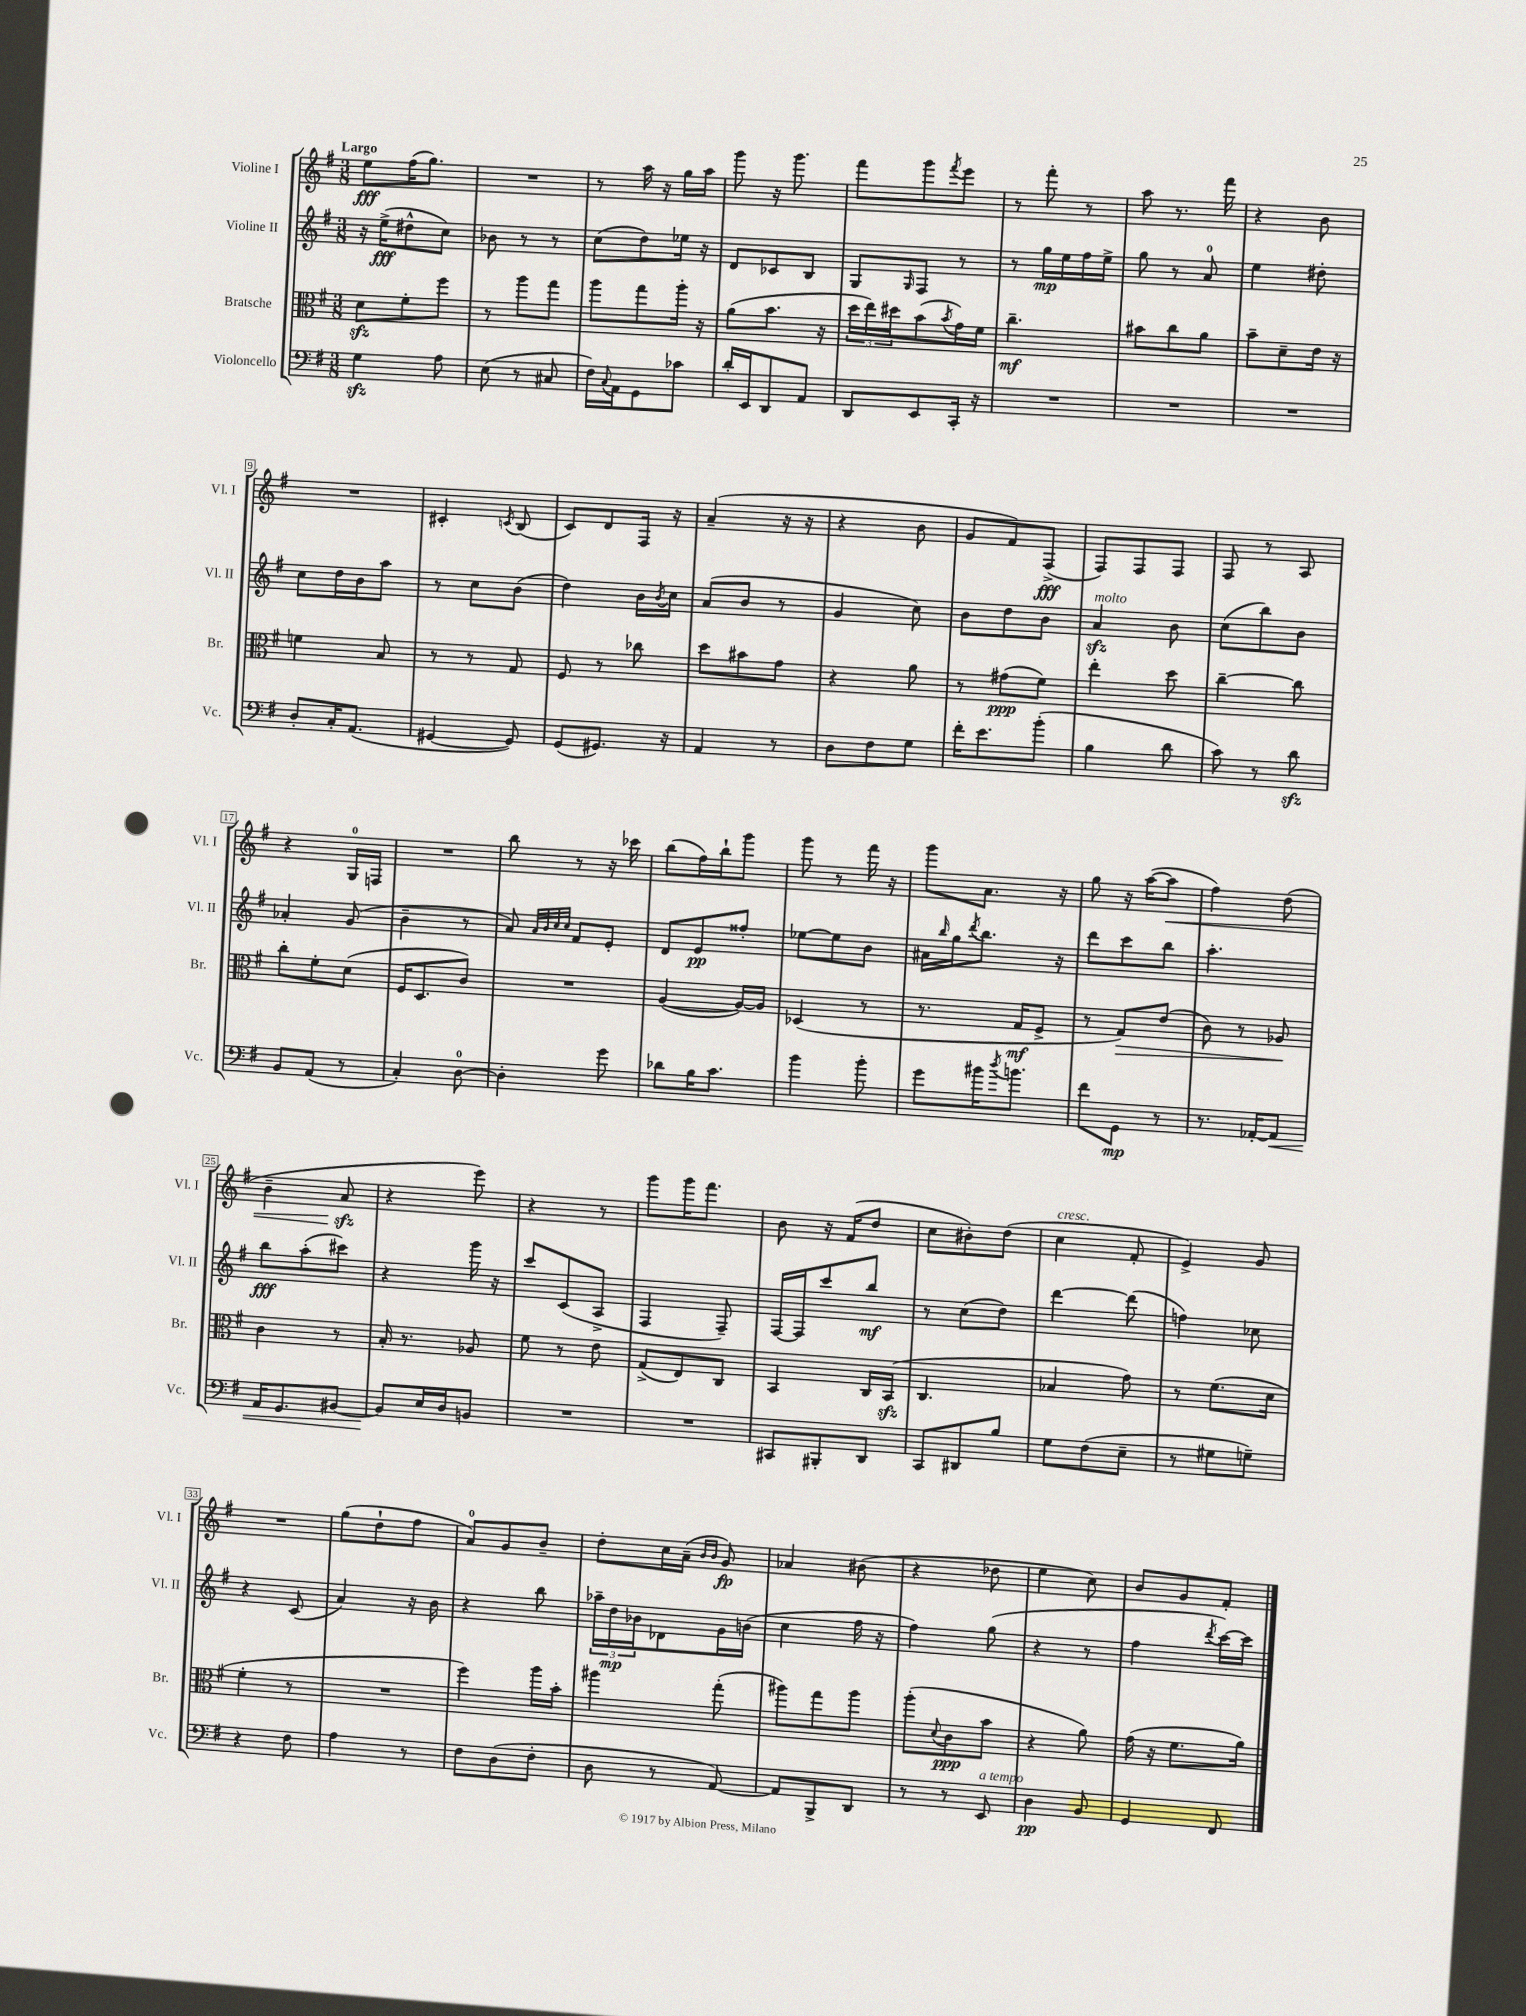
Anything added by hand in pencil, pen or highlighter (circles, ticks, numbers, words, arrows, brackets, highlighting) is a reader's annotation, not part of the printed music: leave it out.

**kern	**dynam	**kern	**dynam	**kern	**dynam	**kern	**dynam
*part4	*part4	*part3	*part3	*part2	*part2	*part1	*part1
*staff4	*staff4	*staff3	*staff3	*staff2	*staff2	*staff1	*staff1
*I"Violoncello	*	*I"Bratsche	*	*I"Violine II	*	*I"Violine I	*
*I'Vc.	*	*I'Br.	*	*I'Vl. II	*	*I'Vl. I	*
*clefF4	*	*clefC3	*	*clefG2	*	*clefG2	*
*k[f#]	*	*k[f#]	*	*k[f#]	*	*k[f#]	*
*M3/8	*	*M3/8	*	*M3/8	*	*M3/8	*
=1	=1	=1	=1	=1	=1	=1	=1
!	!	!	!	!	!	!LO:TX:a:B:t=Largo	!
4Gzz\	.	8dzz\L	.	16r	.	8ee\L	fff
.	.	.	.	(16ee^\KL	fff	.	.
.	.	8f#'\	.	8dd#X^^\	.	(16ff#\K	.
.	.	.	.	.	.	8.gg\J)	.
8A\	.	8ff#\J	.	8cc\J)	.	.	.
=2	=2	=2	=2	=2	=2	=2	=2
(8E\	.	8r	.	8b-X\	.	4.r	.
8r	.	8aa\L	.	8r	.	.	.
8C#X/	.	8gg\J	.	8r	.	.	.
=3	=3	=3	=3	=3	=3	=3	=3
16F#\LL)	.	8aa\L	.	(8cc\L	.	8r	.
8qqC/	.	.	.	.	.	.	.
16AA\J	.	.	.	.	.	.	.
8GG\	.	8gg\	.	8dd\)	.	16aa\	.
.	.	.	.	.	.	16r	.
8c-X\J	.	16aa'\Jk	.	16ee-X\Jk	.	16gg\LL	.
.	.	16r	.	16r	.	16aa\JJ	.
=4	=4	=4	=4	=4	=4	=4	=4
16d'/LL	.	(8a\L	.	8d/L	.	8ggg\	.
16EE/J	.	.	.	.	.	.	.
8DD/	.	8.b\J	.	8c-X/	.	16r	.
.	.	.	.	.	.	8.ggg\	.
8AA/J	.	.	.	8B/J	.	.	.
.	.	16r	.	.	.	.	.
=5	=5	=5	=5	=5	=5	=5	=5
8DD/L	.	24dd\LL	.	8G/L	.	8fff#\L	.
.	.	24ee\)	.	.	.	.	.
.	.	24dd#X\J	.	.	.	.	.
.	.	.	.	16qqG/	.	.	.
8EE/	.	(8b\	.	8F#/J	.	8ggg\	.
.	.	8qb/	.	.	.	8qfff#/	.
16CC'/Jk	.	16g\L)	.	8r	.	8eee\J	.
16r	.	16f#\JJ	.	.	.	.	.
=6	=6	=6	=6	=6	=6	=6	=6
4.r	.	4.cc~\	mf	8r	.	8r	.
.	.	.	.	16gg\LL	mp	8fff#'\	.
.	.	.	.	16ee\	.	.	.
.	.	.	.	16ff#\	.	8r	.
.	.	.	.	16ee^\JJ	.	.	.
=7	=7	=7	=7	=7	=7	=7	=7
4.r	.	8b#X\L	.	8gg\	.	8aa\	.
.	.	8cc\	.	8r	.	8.r	.
.	.	8a\J	.	8a/	.	.	.
.	.	.	.	.	.	16fff#\	.
=8	=8	=8	=8	=8	=8	=8	=8
4.r	.	8b~\L	.	4ee\	.	4r	.
.	.	8d~\	.	.	.	.	.
.	.	16e\Jk	.	8dd#X'\	.	8b\	.
.	.	16r	.	.	.	.	.
!!LO:LB:g=z
=9	=9	=9	=9	=9	=9	=9	=9
8D'/L	.	4fn\	.	8cc\L	.	4.r	.
16C'/K	.	.	.	16dd\L	.	.	.
(8.AA/J	.	.	.	16b\J	.	.	.
.	.	8B/	.	8aa\J	.	.	.
=10	=10	=10	=10	=10	=10	=10	=10
[4GG#X/	.	8r	.	8r	.	4c#X'/	.
.	.	8r	.	8cc\L	.	.	.
.	.	.	.	.	.	8qcn/	.
8GG#/])	.	8G/	.	(8b\J	.	(8B/	.
=11	=11	=11	=11	=11	=11	=11	=11
(8GG/L	.	8F#/	.	4dd\)	.	8c/L)	.
8.GG#X/J)	.	8r	.	.	.	8d/	.
.	.	8cc-X\	.	16b\LL	.	16F#/Jk	.
.	.	.	.	8qb/	.	.	.
16r	.	.	.	16cc\JJ	.	16r	.
=12	=12	=12	=12	=12	=12	=12	=12
4AA/	.	8dd\L	.	(8a/L	.	(4a~/	.
.	.	8b#X\	.	8b/J	.	.	.
8r	.	8g\J	.	8r	.	16r	.
.	.	.	.	.	.	16r	.
=13	=13	=13	=13	=13	=13	=13	=13
8D\L	.	4r	.	4g/	.	4r	.
8F#\	.	.	.	.	.	.	.
8G\J	.	8a\	.	8cc\)	.	8b\	.
=14	=14	=14	=14	=14	=14	=14	=14
16f#'\KL	.	8r	.	8b\L	.	8g/L	.
8.e\	.	.	.	.	.	.	.
.	.	(8g#X\L	ppp	8dd\	.	8f#/)	.
(8b'\J	.	8f#\J)	.	8b\J	.	(8F#^/J	fff
=15	=15	=15	=15	=15	=15	=15	=15
!	!	!	!	!LO:TX:a:i:t=molto	!	!	!
4B\	.	4ee'\	.	4azz/	.	8F#/L)	.
.	.	.	.	.	.	8F#/	.
8d\	.	8dd\	.	8b\	.	8F#/J	.
=16	=16	=16	=16	=16	=16	=16	=16
8c\)	.	[4cc~\	.	(8cc\L	.	8F#/	.
8r	.	.	.	8bb\)	.	8r	.
8dzz\	.	8cc\]	.	8b\J	.	8A/	.
!!LO:LB:g=z
=17	=17	=17	=17	=17	=17	=17	=17
8BB/L	.	8cc'\L	.	4a-X'/	.	4r	.
(8AA/J	.	8f#'\	.	.	.	.	.
8r	.	(8d\J	.	(8g/	.	16G/LL	.
.	.	.	.	.	.	16Fn/JJ	.
=18	=18	=18	=18	=18	=18	=18	=18
4C'/)	.	16F#/KL	.	4b~\	.	4.r	.
.	.	8.D/	.	.	.	.	.
[8D\	.	8c/J)	.	8r	.	.	.
=19	=19	=19	=19	=19	=19	=19	=19
4D'\]	.	4.r	.	8a/)	.	8bb\	.
.	.	.	.	32qqa/LLL	.	.	.
.	.	.	.	32qqb/	.	.	.
.	.	.	.	32qqcc/	.	.	.
.	.	.	.	32qqcc/JJJ	.	.	.
.	.	.	.	8f#/L	.	8r	.
8g\	.	.	.	8e'/J	.	16r	.
.	.	.	.	.	.	16ccc-X\	.
=20	=20	=20	=20	=20	=20	=20	=20
8d-X\L	.	([4A/	.	8d/L	.	(8bb\L	.
16B\K	.	.	.	8e/	pp	16ff#\L)	.
8.c\J	.	.	.	.	.	16bb`\J	.
.	.	16A/LL_)	.	8ff##X'/J	.	8ggg\J	.
.	.	16A/JJ]	.	.	.	.	.
=21	=21	=21	=21	=21	=21	=21	=21
4b\	.	(4D-X/	.	[8ee-X\L	.	8ggg\	.
.	.	.	.	8ee-\]	.	8r	.
8b'\	.	8r	.	8b\J	.	16fff#\	.
.	.	.	.	.	.	16r	.
=22	=22	=22	=22	=22	=22	=22	=22
8g\L	.	8.r	.	16a#X\LL	.	8ggg\L	.
.	.	.	.	16qqbb/	.	.	.
.	.	.	.	16gg\J	.	.	.
.	.	.	.	8qddd/	.	.	.
16b#X\K	.	.	.	8.bb\J	.	8.a\J	.
8qdd/	.	.	.	.	.	.	.
8.bn\J	.	16G/KL	mf	.	.	.	.
.	.	8F#^/J	.	.	.	.	.
.	.	.	.	16r	.	16r	.
=23	=23	=23	=23	=23	=23	=23	=23
8f#\L	.	8r	.	8ddd\L	.	8gg\	.
!	!	!	!LO:HP:b	!	!	!	!
8GG\J	mp	8G/L)	>	8ccc\	.	16r	.
.	.	.	.	.	.	([16aa\KL	.
!	!	!	!	!	!	!	!LO:HP:b
8r	.	(8e/J	.	8bb\J	.	8aa\J]	<
=24	=24	=24	=24	=24	=24	=24	=24
8.r	.	8c\)	.	4.aa'\	.	4ff#\)	.
.	.	8r	.	.	.	.	.
[16AA-X'/KL	.	.	.	.	.	.	.
!	!LO:HP:b	!	!	!	!	!	!
8AA-/J]	<	8A-X/	.	.	.	(8dd\	.
.	.	.	]	.	.	.	.
!!LO:LB:g=z
=25	=25	=25	=25	=25	=25	=25	=25
16AA/KL	.	4c\	.	8bb\L	fff	4b~\	.
8.GG/	.	.	.	.	.	.	.
.	.	.	.	(8aa'\	.	.	.
[8BB#X/J	.	8r	.	8ccc#X\J)	.	8azz/	.
.	.	.	.	.	.	.	[
=26	=26	=26	=26	=26	=26	=26	=26
8BB#/L]	.	16B'/	.	4r	.	4r	.
.	.	8.r	.	.	.	.	.
16E/L	[	.	.	.	.	.	.
16D/J	.	.	.	.	.	.	.
8BBn/J	.	8A-X/	.	16ggg\	.	8eee\)	.
.	.	.	.	16r	.	.	.
=27	=27	=27	=27	=27	=27	=27	=27
4.r	.	8f#\	.	8ccc/L	.	4r	.
.	.	8r	.	(8c/	.	.	.
.	.	8e\	.	8A^/J	.	8r	.
=28	=28	=28	=28	=28	=28	=28	=28
4.r	.	(8G^/L	.	4F#/	.	8ggg\L	.
.	.	8E/)	.	.	.	16ggg\K	.
.	.	.	.	.	.	8.fff#\J	.
.	.	8C/J	.	8F#~/)	.	.	.
=29	=29	=29	=29	=29	=29	=29	=29
8CC#X/L	.	4BB/	.	[16F#/LL	.	8b\	.
.	.	.	.	16F#/J]	.	.	.
8BBB#X'/	.	.	.	8ccc/	.	16r	.
.	.	.	.	.	.	(16f#/KL	.
8DD/J	.	16C/LL	.	8bb/J	mf	8dd/J	.
.	.	(16BBzz/JJ	.	.	.	.	.
=30	=30	=30	=30	=30	=30	=30	=30
8CC/L	.	4.C/	.	8r	.	8cc\L	.
8DD#X/	.	.	.	(8cc\L	.	8b#X'\)	.
8B/J	.	.	.	8dd\J)	.	(8dd\J	.
=31	=31	=31	=31	=31	=31	=31	=31
!	!	!	!	!	!	!LO:TX:a:i:t=cresc.	!
8G\L	.	4B-X/	.	[4ddd\	.	4cc\	.
(8F#\	.	.	.	.	.	.	.
8E~\J	.	8g\)	.	(8ddd\]	.	8f#'/	.
=32	=32	=32	=32	=32	=32	=32	=32
8r	.	8r	.	4ffn\)	.	4e^/)	.
8G#X\L	.	(8.f#\L	.	.	.	.	.
8Gn~\J)	.	.	.	8cc-X\	.	8g/	.
.	.	16d\Jk	.	.	.	.	.
!!LO:LB:g=z
=33	=33	=33	=33	=33	=33	=33	=33
4r	.	4f#'\	.	4r	.	4.r	.
8F#\	.	8r	.	(8c/	.	.	.
=34	=34	=34	=34	=34	=34	=34	=34
4A\	.	4.r	.	4a/)	.	(8gg\L	.
.	.	.	.	.	.	8dd`\	.
8r	.	.	.	16r	.	8ff#\J	.
.	.	.	.	16b\	.	.	.
=35	=35	=35	=35	=35	=35	=35	=35
8F#\L	.	4ff#\)	.	4r	.	8a/L)	.
(8D\	.	.	.	.	.	8g/	.
8F#'\J	.	16aa\LL	.	8bb\	.	8b~/J	.
.	.	16b'\JJ	.	.	.	.	.
=36	=36	=36	=36	=36	=36	=36	=36
8D\	.	4aa#X\	.	24aa-X~\LL	.	8dd'\L	.
.	.	.	.	24dd\	mp	.	.
.	.	.	.	24b-X\J	.	.	.
8r	.	.	.	8d-X\	.	16cc\L	.
.	.	.	.	.	.	(16a~\JJ	.
.	.	.	.	.	.	16qqb/LL	.
.	.	.	.	.	.	16qqb/JJ	.
[8AA/)	.	(8gg'\	.	16g\L	.	8g/)	fp
.	.	.	.	(16bn\JJ	.	.	.
=37	=37	=37	=37	=37	=37	=37	=37
8AA/L]	.	8aa#X\L)	.	4cc\	.	4a-X/	.
8BBB^/	.	8gg\	.	.	.	.	.
8DD/J	.	8aa#\J	.	16ff#\	.	(8b#X\	.
.	.	.	.	16r	.	.	.
=38	=38	=38	=38	=38	=38	=38	=38
8r	.	(8aa'\L	.	4ff#\)	.	4r	.
.	.	8qqd/	.	.	.	.	.
8r	.	8c\	ppp	.	.	.	.
!LO:TX:a:i:t=a tempo	!	!	!	!	!	!	!
8EE/	.	8b\J	.	(8gg\	.	8dd-X\	.
=39	=39	=39	=39	=39	=39	=39	=39
4D\	pp	4r	.	4r	.	4ee\	.
8BB/	.	8a\)	.	8r	.	8cc\)	.
=40	=40	=40	=40	=40	=40	=40	=40
4GG/	.	(16g\	.	4ff#\	.	8b/L	.
.	.	16r	.	.	.	.	.
.	.	8.f#\L	.	.	.	8g/	.
.	.	.	.	8qddd/	.	.	.
8FF#/	.	.	.	[16ccc\LL)	.	8f#'/J	.
.	.	16a\Jk)	.	16ccc\JJ]	.	.	.
==	==	==	==	==	==	==	==
*-	*-	*-	*-	*-	*-	*-	*-
